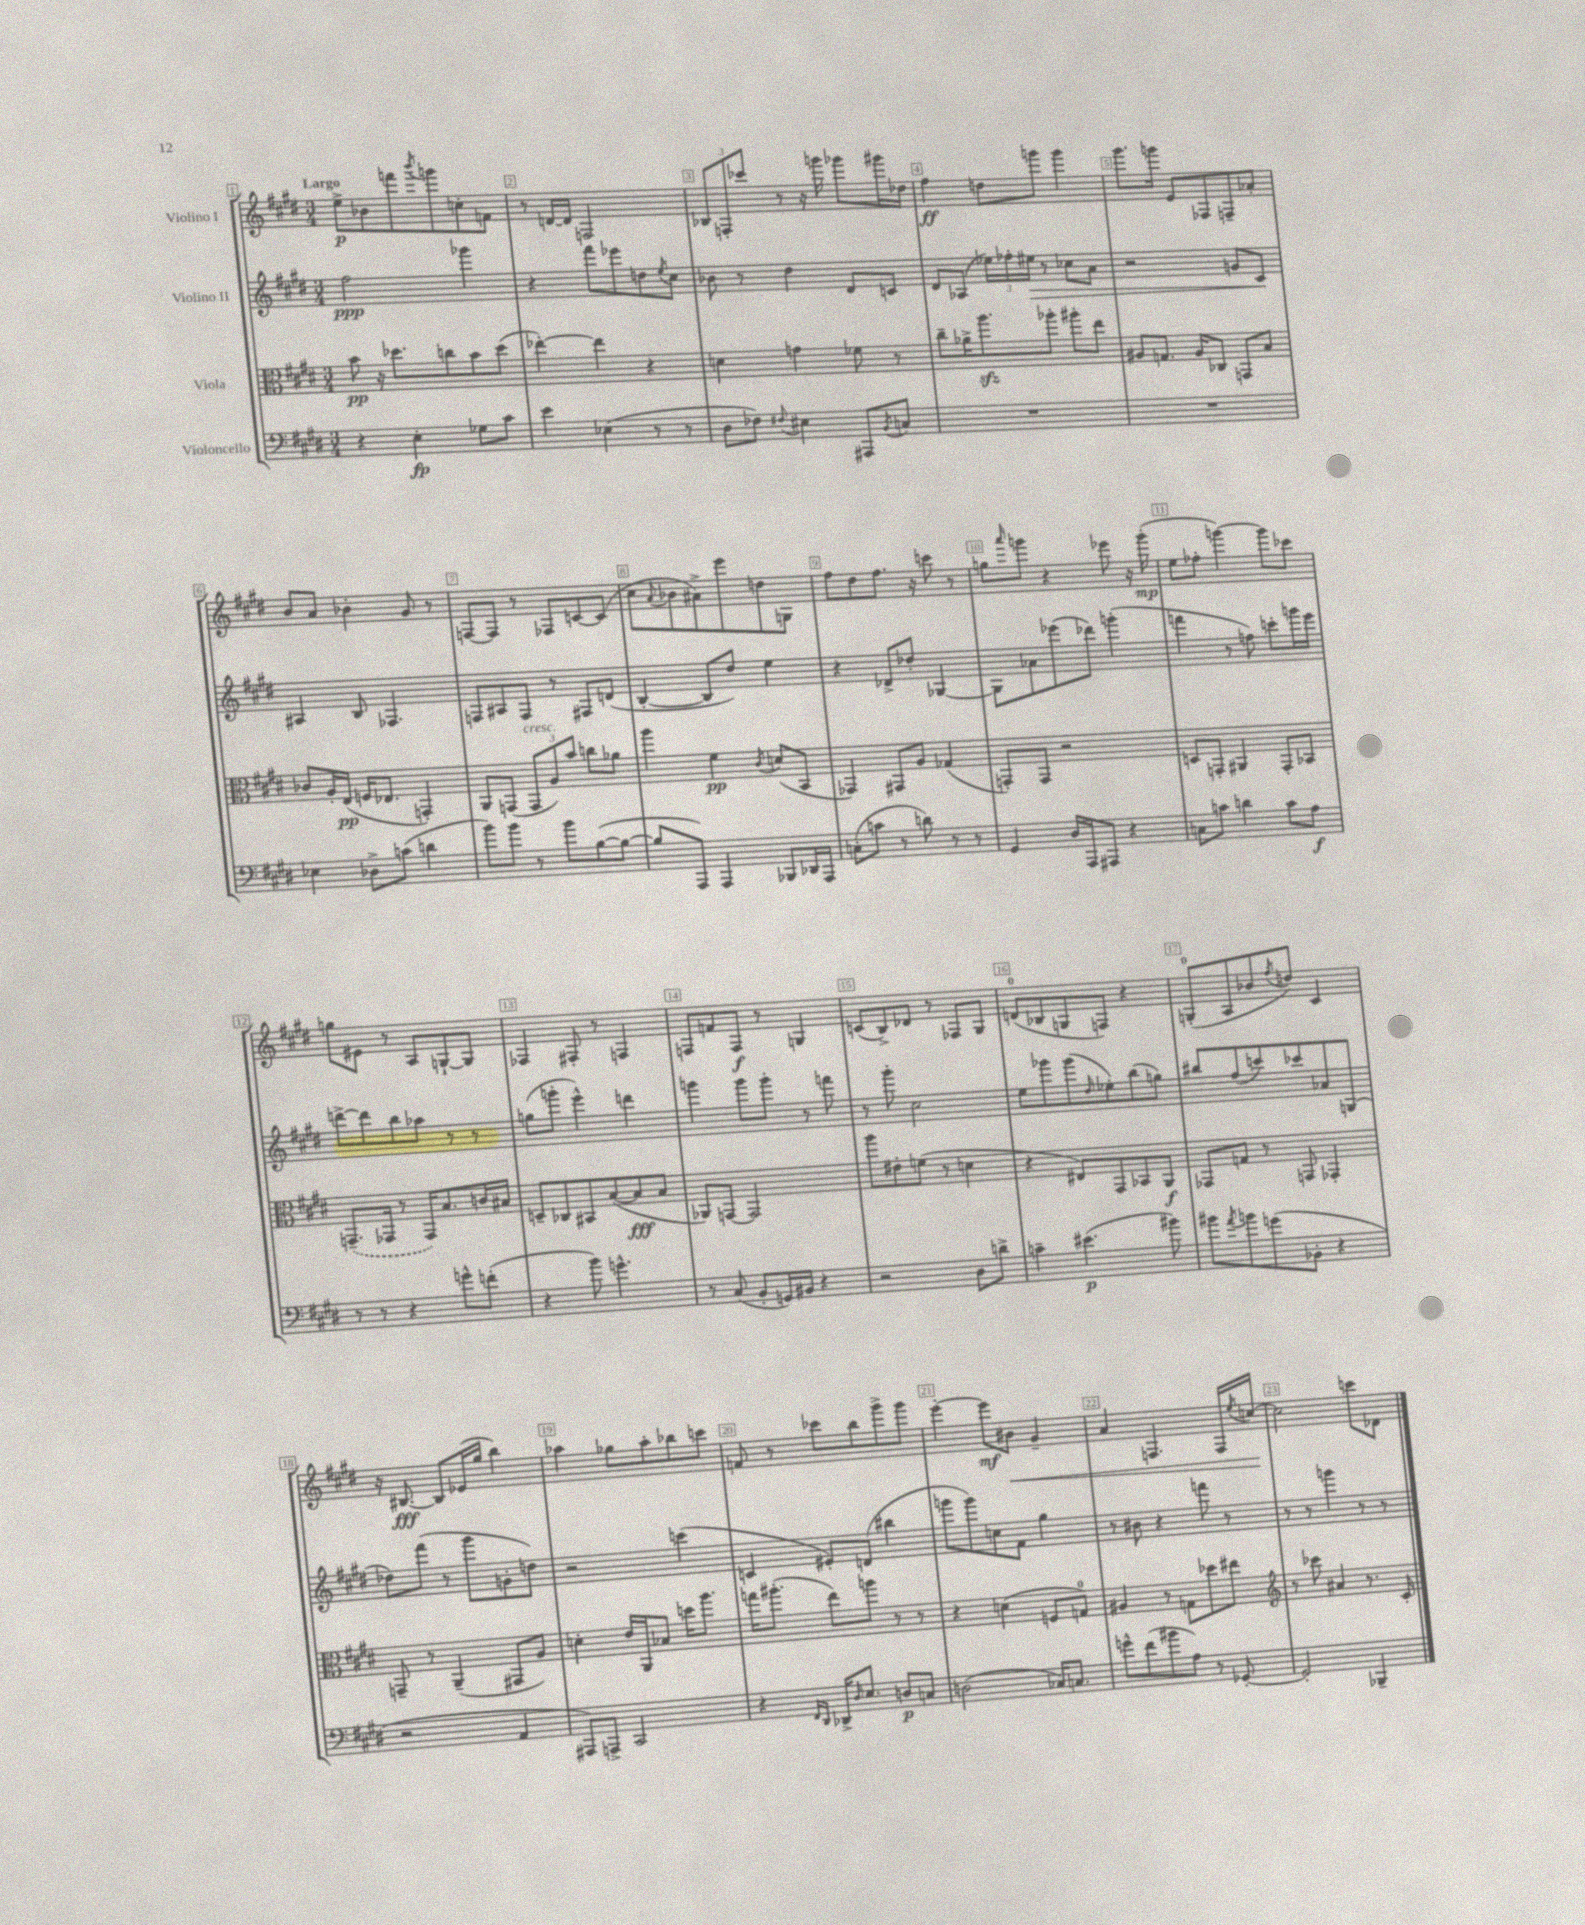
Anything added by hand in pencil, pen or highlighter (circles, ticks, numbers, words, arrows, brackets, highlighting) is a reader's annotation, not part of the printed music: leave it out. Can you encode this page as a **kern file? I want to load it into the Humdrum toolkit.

**kern	**kern	**kern	**kern
*staff4	*staff3	*staff2	*staff1
*clefF4	*clefC3	*clefG2	*clefG2
*k[f#c#g#d#]	*k[f#c#g#d#]	*k[f#c#g#d#]	*k[f#c#g#d#]
*M3/4	*M3/4	*M3/4	*M3/4
4r	8b	2ff#	8ee^
.	16r	.	8b-
.	8.dd-	.	.
4E'	.	.	8fff
.	.	.	8qbbb
.	8cc	.	8ggg
8G-	8b	4ggg-	8cc'
8c#	(8dd-	.	8f
=	=	=	=
4e	[4ee-')	4r	8r
.	.	.	[16d
.	.	.	16d]
(4E-	4ee-]	8fff#	2F
.	.	8eee-	.
8r	4r	8dd	.
.	.	8qee	.
8r	.	8cc#	.
=	=	=	=
8D#	4d	8b-	12B-
.	.	.	12F'
8F-)	.	8r	.
.	.	.	12ccc-
8qqF#	.	.	.
4E#	4g	4dd#	8r
.	.	.	16r
.	.	.	16ggg
8AAA#	8f-	8d#	8ggg-
8qBB	.	.	.
8C	8r	8c	16ggg#
.	.	.	16dd-
=	=	=	=
2.r	8cc#~	8d#	4ff#
.	16a-^	(8A-	.
.	8.aa	.	.
.	.	24ee-)	8dd
.	.	24ff-'	.
.	.	24ee#	.
.	8aa-'	8r	8ggg
.	8aa#'	8cc-	4ggg
.	8ee	8a	.
=	=	=	=
2.r	8A#	2r	8.ggg#
.	8.G	.	.
.	.	.	16ggg
.	.	.	8e
.	16A#	.	.
.	8C-	.	8F-
.	8GG	8g	8F~
.	8B	8c#	8a-'
=	=	=	=
4E-	8c-	4A#	8b
.	16A'	.	8a
.	(16E	.	.
8D-^	16F	8B	4b-'
.	8.E-	.	.
(8c	.	4.F-	.
4d	4GG')	.	8g#
.	.	.	8r
=	=	=	=
8b)	8AA	8F	[8F
8b	(8GG	8A#	8F]
8r	12GG	8F	8r
.	12A)	.	.
8b	.	8r	8F-
.	12b	.	.
([8B	8cc	8F#	[8c
8B_	8a-	(8d	(8c]
=	=	=	=
8B]	4aa	[4B'	8cc#
.	.	.	8qqa
8AAA)	.	.	8b-
4AAA	4f#	8B]	8a#^)
.	.	8dd#)	8eee
.	8qc#	.	.
8BBB-	(8d	4ee	8dd
16DD-	8BB	.	8G
16AAA	.	.	.
=	=	=	=
(8C'	4GG-)	4r	8ff#
8c	.	.	8dd#
8r	8GG#	8d-^	8.ff#
8d)	8A	8dd-'	.
.	.	.	16r
8r	(4G-	[4G-	8ccc
8r	.	.	8r
=	=	=	=
4GG#	8GG')	8G-]	8gg
.	.	.	16qqaaa
.	8GG	8a-	8ggg
16D#	2r	(8eee-	4r
16AAA	.	.	.
8AAA#	.	8ddd-)	.
4r	.	(4ggg'	8eee-
.	.	.	16r
.	.	.	(16ggg'
=	=	=	=
8C	8D	4fff	8ee
8c	8GG'	.	8ff-'
4d	4AA#	8r	[4ggg)
.	.	8ff)	.
8c	8GG'	8ccc'	8ggg]
8A	8BB-	16ggg	8ccc-
.	.	16eee	.
=	=	=	=
8r	(8.GG~	[8ddd^	8gg
8r	.	8ddd]	8e#
.	16GG-	.	.
4r	8r	8bb	8r
.	16GG-)	8aa-	8A
.	8.B	.	.
8g^^	.	8r	[8G`
(8f'	16c	8r	8G]
.	16B#	.	.
=	=	=	=
4r	8D~	(8gg	4F-
.	8C-	8ggg'	.
8b)	8BB#	4eee^^)	8F#'
4.g^^	([8B	.	8r
.	8B]	4ddd	4F
.	8B	.	.
=	=	=	=
8r	8AA-)	4ggg	8F
(8C#	[8GG	.	8f
8BB'	2GG]	8ggg	8F
16GG)	.	8ggg'	8r
16BB#	.	.	.
4r	.	8r	4G
.	.	8fff	.
=	=	=	=
2r	8aa	8r	(8c
.	8e#'	8ggg#'	8B^)
.	(8f	2cc#	8d-
.	8r	.	8r
8D#	4d	.	8F-
8d^	.	.	8G#
=	=	=	=
4c~	4r	8ee	(8d
.	.	8ggg-	8B-
(4.e#	8E#)	(8ggg-	8G
.	.	16qqdd#	.
.	8GG#	8ee-')	8F)
.	8BB-	(8bb	4r
8b#)	8AA	8gg)	.
=	=	=	=
8b#	8GG-	8bb#	(8G'
8qa	.	.	.
8b	8G	(8ff#	8A
(8g	8r	8ccc)	8b-
.	.	.	8qff#
8BB-'	8GG	8ccc-	8dd)
4r	4GG-'	8a-	4c#
.	.	(8G	.
=	=	=	=
2r	8GG~	8dd-)	16r
.	.	.	[8.B#
.	8r	(8fff#	.
.	(4AA~	8r	8B#]
.	.	8ggg#	(16e-
.	.	.	16gg#
4AA	8GG#	8g'	4bb)
.	8A)	8dd)	.
=	=	=	=
8AAA#)	4d'	2r	4aa-
8AAA^	.	.	.
2CC#	16e	.	8gg-
.	16AA	.	.
.	8B-	.	8aa-'
.	16dd	(4ccc	8bb-
.	8.aa	.	.
.	.	.	8ccc
=	=	=	=
4r	16gg	4c	8f
.	(8.aa#'	.	.
.	.	.	8r
16qqFF#	.	.	.
16qqDD#	.	.	.
16DD-^	8ee)	8e#')	8ccc-
16qqD#	.	.	.
8.E	.	.	.
.	8aa	(8d	8bb
8D	8r	4bb#	8ggg#^
8C	8r	.	8ggg#
=	=	=	=
(2D	4r	8ggg	[4eee'
.	.	8ggg)	.
.	(4d	8cc	8eee]
.	.	8f#	8b#
16C-)	8F	4gg#	4g#~
8.C	.	.	.
.	8G)	.	.
=	=	=	=
8g^^	4A#	8r	4a
(8f#	.	8b#	.
8b#	8r	4r	4.F
8A)	8G	.	.
8r	8dd-	8fff	.
[8GG-'	8ee#	8r	16F
.	.	.	8qee
.	.	.	[16cc
=	=	=	=
*	*clefG2	*	*
2GG-']	8r	8r	2cc]
.	8ccc-	8r	.
.	4a#	4ggg	.
4BBB-~	8.r	8r	8ccc
.	.	8r	8d-
.	16c#'	.	.
==	==	==	==
*-	*-	*-	*-
